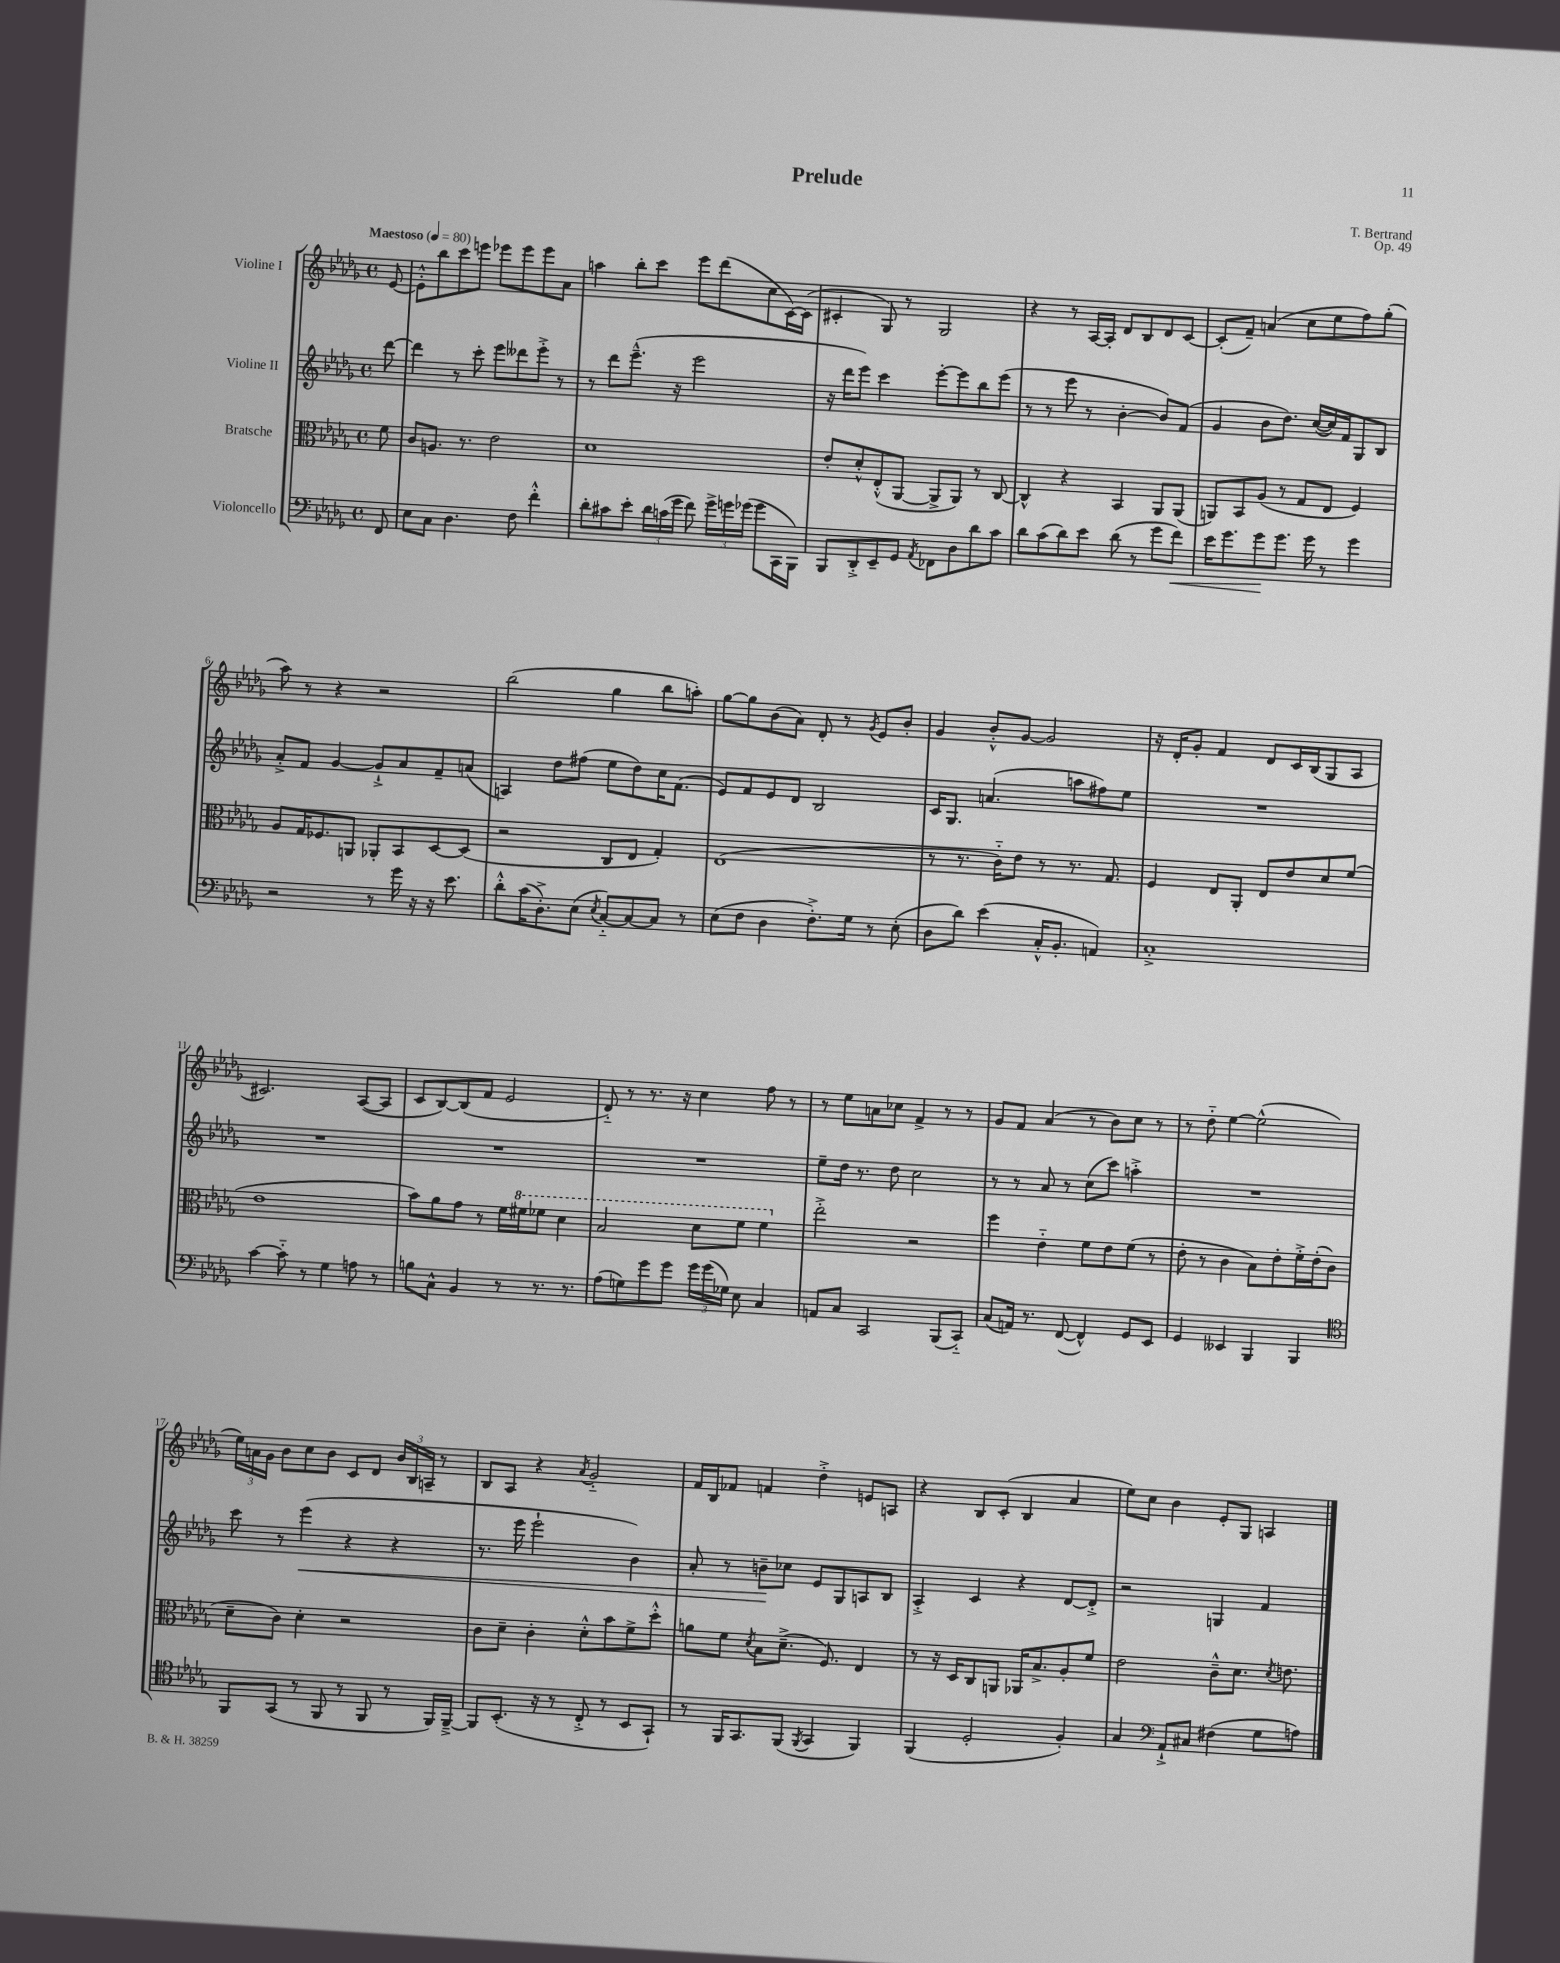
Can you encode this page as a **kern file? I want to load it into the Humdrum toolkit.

**kern	**kern	**kern	**kern
*staff4	*staff3	*staff2	*staff1
*clefF4	*clefC3	*clefG2	*clefG2
*k[b-e-a-d-g-]	*k[b-e-a-d-g-]	*k[b-e-a-d-g-]	*k[b-e-a-d-g-]
*M4/4	*M4/4	*M4/4	*M4/4
*met(c)	*met(c)	*met(c)	*met(c)
*MM80	*MM80	*MM80	*MM80
8FF/	8f\	[8ddd-\	[8e-/
=	=	=	=
8E-\L	8c/L	4ddd-\]	8e-'^^\]L
8C\J	8.A/J	.	8bb-\
4.D-\	.	8r	8ccc\
.	8.r	.	.
.	.	8ccc'\	8eee\J
.	2e-\	8eee-\L	8eee-\L
8F\	.	8ddd--\	8eee-\
4f'^^\	.	8eee-'^\J	8eee-\
.	.	8r	8a-\J
=	=	=	=
8d-'\L	1d-	8r	4aa\
8c#\	.	8ddd-\L	.
8e-'\J	.	(8.eee-~^^\J	8bb-'\L
24d-\LL	.	.	8ccc\J
(24c\	.	.	.
.	.	16r	.
24g-\JJ	.	.	.
8f\)	.	2eee-\	8eee-\L
24g-^\LL	.	.	(8ddd-\
24g\	.	.	.
(24g-\JJ	.	.	.
8g-\L	.	.	8cc\
16CC\L	.	.	[16c\L)
16BBB-\JJ)	.	.	(16c\]JJ
=	=	=	=
8BBB-/L	8e-'/L	16r	4c#'/
.	.	16ddd-\LK	.
8DD-'^/	8d-'^^/	8eee-\J)	.
8EE-~/	(8E-'^^/	4ccc\	8G-/)
8GG-/J	[8AA-/J	.	8r
8qAA-/	.	.	.
8FF-\L	8AA-^/]L	[8eee-'\L	2G-/
8D-\	8AA-/J)	8eee-\]	.
8d-\	8r	8bb-\	.
8c\J	[8C/	(8eee-\J	.
=	=	=	=
8d-\L	4C^^/]	8r	4r
(8c\	.	8r	.
8d-\)	4r	8eee-\	8r
8e-\J	.	8r	[16A-/LL
.	.	.	16A-'/]JJ
(8d-\	4BB-/	[4b-'\	8d-/L
8r	.	.	8B-/
8g-\L	8AA-/L	8b-/]L)	8d-/
8f\J)	(8AA-/J	(8f/J	[8c/J
=	=	=	=
16e-\LK	8AA/L)	4g-/	(8c'/]L
8.g-\	.	.	.
.	8BB-/	.	8f~/J)
8g-\	(8A-/J	8b-\L	(4a/
8.g-\J	8r	8.dd-\J)	.
.	8G-/L	.	8cc\L
16g-\	.	([16cc/LL	.
8r	8E-/J	16cc/])	8ee-\
.	.	16f/J	.
4g-\	4F/)	8G-/	8ff\)
.	.	8B-/J	(8gg-'\J
=	=	=	=
2r	8A-/L	8a-'^/L	8aa-\)
.	16G-/K	8f/J	8r
.	8.F-/	.	.
.	.	[4g-/	4r
.	8AA/J	.	.
8r	8AA-'/L	8g-`^/]L	2r
16g-\	8BB-/	8a-/	.
16r	.	.	.
16r	[8D-/	8f~/	.
8.e-\	.	.	.
.	(8D-/]J	(8a/J	.
=	=	=	=
8d-'^^\L	2r	4A/)	(2bb-\
(16c\K	.	.	.
8.D-'^\)	.	.	.
.	.	8dd-\L	.
(8E-\J	.	(8ff#\J	.
8qE-/	.	.	.
[8C'~/L)	8C/L	8ee-\L	4gg-\
8C/_	8E-/J	8dd-\)	.
8C/]J	4G-'/)	16cc\K	8bb-\L
.	.	(8.f\J	.
8r	.	.	8aa'\J)
=	=	=	=
(8E-\L	(1E-	8e-/L)	[8gg-\L
8F\J	.	8f/	8gg-\]
4D-\	.	8e-/	(8b-\
.	.	8d-/J	8a-\J)
8.F'^\L)	.	2B-/	8d-'/
.	.	.	8r
16G-\Jk	.	.	.
.	.	.	8qg-/
8r	.	.	8e-/L
(8E-'\	.	.	8b-'/J
=	=	=	=
8D-\L	8r	16c/LK	4g-/
.	.	8.G-/J	.
8d-\J)	8.r	.	.
(4e-\	.	(4.a/	8b-'^^/L
.	16c'~\LK)	.	.
.	8e-\J	.	[8g-/J
16C'^^/LK	8r	.	2g-/]
8.BB-'/J	.	.	.
.	8.r	8aa\L	.
4AA/)	.	8ff#\)	.
.	8.G-/	.	.
.	.	8ee-\J	.
=	=	=	=
1C'^	4F/	1r	16r
.	.	.	16d-'/LK
.	.	.	8g-'/J
.	8E-/L	.	4f/
.	8AA-'/J	.	.
.	8E-/L	.	8d-/L
.	8e-/	.	16c/L
.	.	.	(16B-/J
.	8d-/	.	8G-/
.	(8f/J	.	8A-/J
=	=	=	=
[4c\	1e-	1r	2.c#/)
8c'~\]	.	.	.
8r	.	.	.
4G-\	.	.	.
8A\	.	.	([8A-/L
8r	.	.	8A-/]J
=	=	=	=
8B\L	8b-\L)	1r	8c/L
8C^^\J	8a-\	.	[8B-/)
4BB-/	8g-\J	.	(8B-/]
.	8r	.	8f/J
8r	16f\LL	.	2e-/
.	16ff#\J	.	.
8.r	8ff-\J	.	.
.	4dd-\	.	.
8.r	.	.	.
=	=	=	=
(8A-\L	2b-/	1r	8d-'~/)
8G\)	.	.	8r
8g-\	.	.	8.r
8g-\J	.	.	.
.	.	.	16r
24g-\LL	8dd-\L	.	4cc\
(24g-\	.	.	.
24G-\JJ)	.	.	.
8E-\	8ff\J	.	.
4C/	4ff\	.	8ff\
.	.	.	8r
=	=	=	=
8AA/L	2ee-'^\	8ee-~\L	8r
8C/J	.	16dd-\Jk	8ee-\L
.	.	8.r	.
2CC/	.	.	8a\
.	.	8dd-\	8cc-\J
.	2r	2cc\	4f^/
(8BBB-/L	.	.	8r
8CC'~/J)	.	.	8r
=	=	=	=
(8C/L	4ff\	8r	8g-/L
16AA/Jk)	.	8r	8f/J
8.r	.	.	.
.	4e-'~\	8a-/	(4a-/
([8FF/	.	8r	.
4FF^^/])	8f\L	(8cc\L	8r
.	8e-\	8ccc\J)	8b-\L)
8GG-/L	(8f\J	4aa'^\	8cc\J
8EE-/J	8r	.	8r
=	=	=	=
4GG-/	8e-'\	1r	8r
.	8r	.	8dd-'~\
4EE--/	4c\	.	[4ee-\
4BBB-/	8B-\L)	.	(2ee-^^\]
.	8e-'\	.	.
4BBB-/	16f'^\L	.	.
.	(16e-'\J	.	.
.	8c\J	.	.
=	=	=	=
*clefC4	*	*	*
8FF/L	8d-~\L	8ccc\	24ee-\LL)
.	.	.	24a\
.	.	.	24g-\JJ
(8GG-/J	8c\J)	8r	8b-\L
8r	4d-'\	(4eee-\	8cc\
8FF/	.	.	8b-\J
8r	2r	4r	8c/L
8FF/	.	.	8d-/J
8r	.	4r	24b-/LL
.	.	.	24B-/
.	.	.	24A~/JJ
16FF/LL)	.	.	8r
[16FF~^/JJ	.	.	.
=	=	=	=
8FF/]L	8c\L	8.r	8B-/L
(8.BB-'/J	8d-~\J	.	8A-/J
.	.	16eee-\	.
.	4c'\	2eee-`\	4r
16r	.	.	.
8r	.	.	.
.	.	.	8qa-/
8C'^/	8d-'^^\L	.	2g-'~/
8r	8b-\	.	.
8BB-/L	8f^\	4b-\)	.
8GG-`/J)	8dd-'^^\J	.	.
=	=	=	=
8r	8a\L	8a-'/	16f/LL
.	.	.	16B-/J
16FF/LK	8f\J	8r	8f-/J
8.GG-/	.	.	.
.	8qd-/	.	.
.	8B-\L	8b~\L	4f/
(8FF/J	(8.d-~^\J	8cc-\J	.
8qFF/	.	.	.
4GG-/	.	8e-/L	4dd-'^\
.	8.F/)	.	.
.	.	8G-/	.
4FF/)	4E-/	8A/	8e/L
.	.	8B-/J	8A/J
=	=	=	=
(4FF/	8r	4A-'^/	4r
.	16r	.	.
.	16D-/LK	.	.
2D-'/	8C/	4c/	8B-/L
.	8AA/J	.	(8c'/J
.	16AA-/LK	4r	4B-/
.	8.B-^/	.	.
4F'/)	8A-'/	[8d-/L	4a-/
.	8f/J	8d-'^/]J	.
=	=	=	=
4G-/	2e-\	2r	8ee-\L)
.	.	.	8cc\J
*clefF4	*	*	*
8AA-`^/L	.	.	4b-\
8C#/J	.	.	.
(4F#\	8c~^^\L	4G/	8e-'/L
.	8.d-\J	.	8G-/J
8G-\L	.	4f/	4A/
.	8qd-/	.	.
.	8.e\	.	.
8A\J)	.	.	.
==	==	==	==
*-	*-	*-	*-
